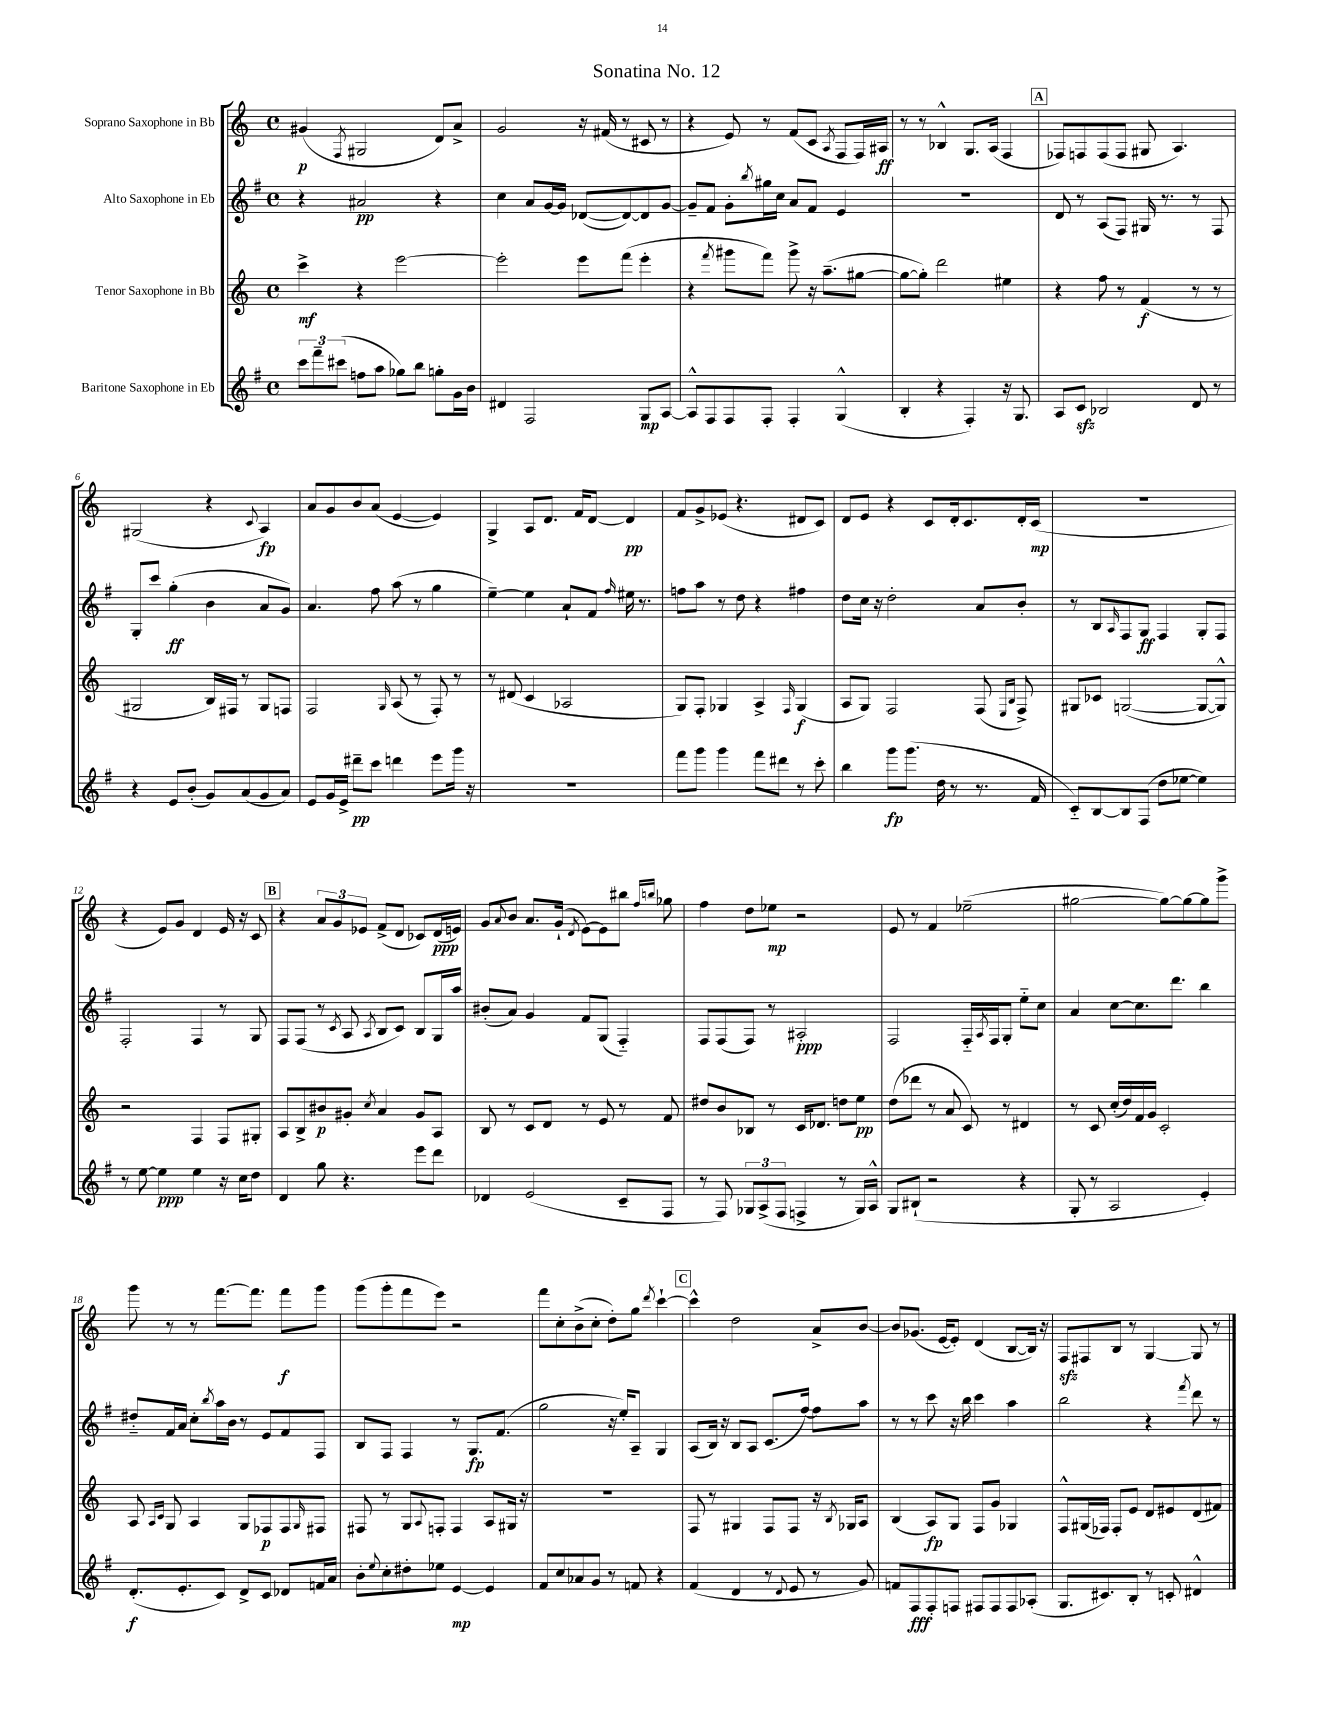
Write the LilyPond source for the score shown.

\header { title = "Sonatina No. 12" }
<<
\new StaffGroup <<
\new Staff = "s0" \with { instrumentName = "Soprano Saxophone in Bb" } {
    \clef treble \key c \major \defaultTimeSignature \time 4/4
    gis'4\p( \acciaccatura { f8 } gis2 d'8) a'8-> |
    g'2 r16 fis'16( r8 cis'8 r8 |
    r4 e'8) r8 f'8( c'8 \acciaccatura { a8 } f8 f16) ais16\ff |
    r8 r8 bes4-^ g8. a16( f4 |
    \mark \markup { \box "A" } fes8) f8 f8( f8 gis8 a4.) |
    gis2( r4 \appoggiatura { c'8 } a4\fp) |
    a'8 g'8 b'8 a'8( e'4~ e'4) |
    g4-> a8 d'8. f'16 d'8~ d'4\pp |
    f'8 g'8-> ees'8( r4. dis'8 c'8) |
    d'8 e'8 r4 c'8 d'16-. c'8. d'16-. c'16\mp( |
    R1 |
    r4 e'8) g'8 d'4 e'16 r16 c'8 |
    \mark \markup { \box "B" } r4 \tuplet 3/2 { a'8 g'8 ees'8 } f'8->( d'8 ces'8) d'16\ppp( e'16) |
    g'8 \appoggiatura { a'8 } b'8 a'8. g'16-!( \acciaccatura { d'8 } e'8~) e'8 bis''8 \grace { f''16 b''16 } ges''8 |
    f''4 d''8 ees''8\mp r2 |
    e'8 r8 f'4 ees''2--( |
    gis''2~ gis''8~) gis''8~ gis''8 g'''8-> |
    g'''8 r8 r8 f'''8.~ f'''8. f'''8\f g'''8 |
    g'''8( g'''8-. f'''8 e'''8) r2 |
    f'''8 c''8-. b'8->( c''8-. d''8-.) g''8 \acciaccatura { d'''8 } c'''4~-! |
    \mark \markup { \box "C" } c'''4-^ d''2 a'8-> b'8~ |
    b'8 ges'8.( e'16~ e'8-.) d'4( b8~ b16) r16 |
    f8\sfz fis8 b8 r8 g4~ g8 r8 \bar "|." |
}
\new Staff = "s1" \with { instrumentName = "Alto Saxophone in Eb" } {
    \clef treble \key g \major \defaultTimeSignature \time 4/4
    r4 ais'2\pp r4 |
    c''4 a'8 g'16~ g'16 des'8~( des'8~) des'8 g'8~ |
    g'8-- fis'8 g'8-. \acciaccatura { b''8 } gis''16 c''16 a'8 fis'8 e'4 |
    R1 |
    \mark \markup { \box "A" } d'8 r8 a8( fis8) gis16 r8. r8 fis8 |
    g8-. c'''8 g''4-.\ff( b'4 a'8 g'8) |
    a'4. fis''8 a''8( r8 g''4 |
    e''4~--) e''4 a'8-! fis'8 \grace { fis''16 } eis''16 r8. |
    f''8 a''8 r8 d''8 r4 fis''4 |
    d''8 c''16 r16 d''2-. a'8 b'8-. |
    r8 b8 \grace { a16 } fis8 g8\ff fis4 g8-. fis8 |
    fis2-. fis4 r8 g8 |
    \mark \markup { \box "B" } fis8 fis8( r8 \acciaccatura { c'8 } a8 \acciaccatura { a8 } b8 c'8) b8 g16 a''16 |
    bis'8-.( a'8) g'4 fis'8 g8( fis4-_) |
    fis8 fis8( fis8) r8 ais2-.\ppp |
    fis2 fis16-_ \acciaccatura { a8 } fis16 g8-. e''8-_ c''8 |
    a'4 c''8~ c''8. d'''8. b''4 |
    dis''8-_ fis'16 a'16 c''8-. \acciaccatura { b''8 } a''16 b'16 r8 e'8 fis'8 fis8 |
    b8 fis8 fis4 r8 g8.\fp fis'8.( |
    g''2 r16 e''16-.) a8-- g4 |
    \mark \markup { \box "C" } a8( b16) r16 b8 a8 c'8.( fis''16~) fis''8 a''8 |
    r8 r8 c'''8 r16 b''16 c'''4 a''4 |
    b''2 r4 \acciaccatura { fis'''8 } d'''8 r8 \bar "|." |
}
\new Staff = "s2" \with { instrumentName = "Tenor Saxophone in Bb" } {
    \clef treble \key c \major \defaultTimeSignature \time 4/4
    c'''4->\mf r4 e'''2~ |
    e'''2-. e'''8 f'''8( e'''4-. |
    r4 \acciaccatura { f'''8 } gis'''8 f'''8) gis'''8-> r16 a''8.--( gis''8~ |
    gis''8~ gis''8-.) d'''2 eis''4 |
    \mark \markup { \box "A" } r4 f''8 r8 f'4\f( r8 r8 |
    gis2 b16) fis16 r8 gis8 f8 |
    f2 \grace { g16 } a8( r8 f8-.) r8 |
    r8 dis'8( c'4 aes2 |
    g8) f8-. ges4 a4-> \grace { f16 } ges4\f( |
    a8 g8) f2 f8( \grace { e16 b16 } f8->) |
    gis8 ces'8 g2~( g8~ g8-^) |
    r2 f4 f8 gis8-. |
    \mark \markup { \box "B" } a8 b8-> bis'8\p gis'8-. \acciaccatura { c''8 } a'4 gis'8 a8 |
    b8 r8 c'8 d'8 r8 e'8 r8 f'8 |
    dis''8 b'8 bes8 r8 c'16 des'8. d''8 e''8\pp |
    d''8( des'''8 r8 a'8 c'8) r8 dis'4 |
    r8 c'8 c''16-.( d''16) f'16 g'16 c'2-. |
    a8 \grace { a16 c'16 } g8 a4 g8 fes8\p fes8 \grace { g16 } fis8 |
    fis8 r8 g8 \appoggiatura { a8 } f8-. f4 a8 gis16 r16 |
    R1 |
    \mark \markup { \box "C" } f8 r8 gis4 f8 f8 r16 \acciaccatura { b8 } ges16 a8 |
    b4( a8\fp) g8 f8 g'8 ges4 |
    f8-^ gis16( fes16) fes8-. e'8 d'8 eis'8 d'8( fis'8) \bar "|." |
}
\new Staff = "s3" \with { instrumentName = "Baritone Saxophone in Eb" } {
    \clef treble \key g \major \defaultTimeSignature \time 4/4
    \tuplet 3/2 { c'''8 fis'''8-- cis'''8( } f''8 a''8 ges''8) b''8 g''8-. g'16 b'16 |
    dis'4 fis2 g8\mp a8~ |
    a8-^ fis8 fis8 fis8-. fis4-. g4-^( |
    b4-. r4 fis4-.) r16 g8. |
    \mark \markup { \box "A" } a8 c'8\sfz bes2 d'8 r8 |
    r4 e'8 b'8-.( g'8) a'8( g'8 a'8) |
    e'8 g'16 e'16-> dis'''8--\pp c'''8 d'''4 e'''8 g'''16 r16 |
    R1 |
    fis'''8 g'''8 g'''4 fis'''8 dis'''8 r8 c'''8-. |
    b''4 g'''8\fp g'''8.( d''16 r8 r8. fis'16 |
    c'8-_) b8~ b8 fis8( d''8 ees''8~ ees''4) |
    r8 e''8~ e''4\ppp e''4 r16 c''16 d''8 |
    \mark \markup { \box "B" } d'4 g''8 r4. e'''8 d'''8 |
    des'4 e'2( c'8-- fis8 |
    r8 fis8) \tuplet 3/2 { ges8 a8->( fis8 } f4-> r8 ges16) a16-^ |
    g8 bis8-!( r2 r4 |
    g8-. r8 a2 e'4-.) |
    d'8.-.\f( e'8.-. c'8) d'8-> c'8 des'8 f'16 a'16 |
    b'8-. \appoggiatura { e''8 } c''8-. dis''8-. ees''8 e'4~\mp e'4 |
    fis'8 c''8 aes'8 g'8 r8 f'8 r4 |
    \mark \markup { \box "C" } fis'4( d'4 r8 \appoggiatura { d'8 } e'8 r8 g'8) |
    f'8 fis8\fff fis8-. f8 fis8 fis8 fis8 aes8-.( |
    g8. cis'8.) b8-. r8 c'8-. dis'4-^ \bar "|." |
}
>>
>>
